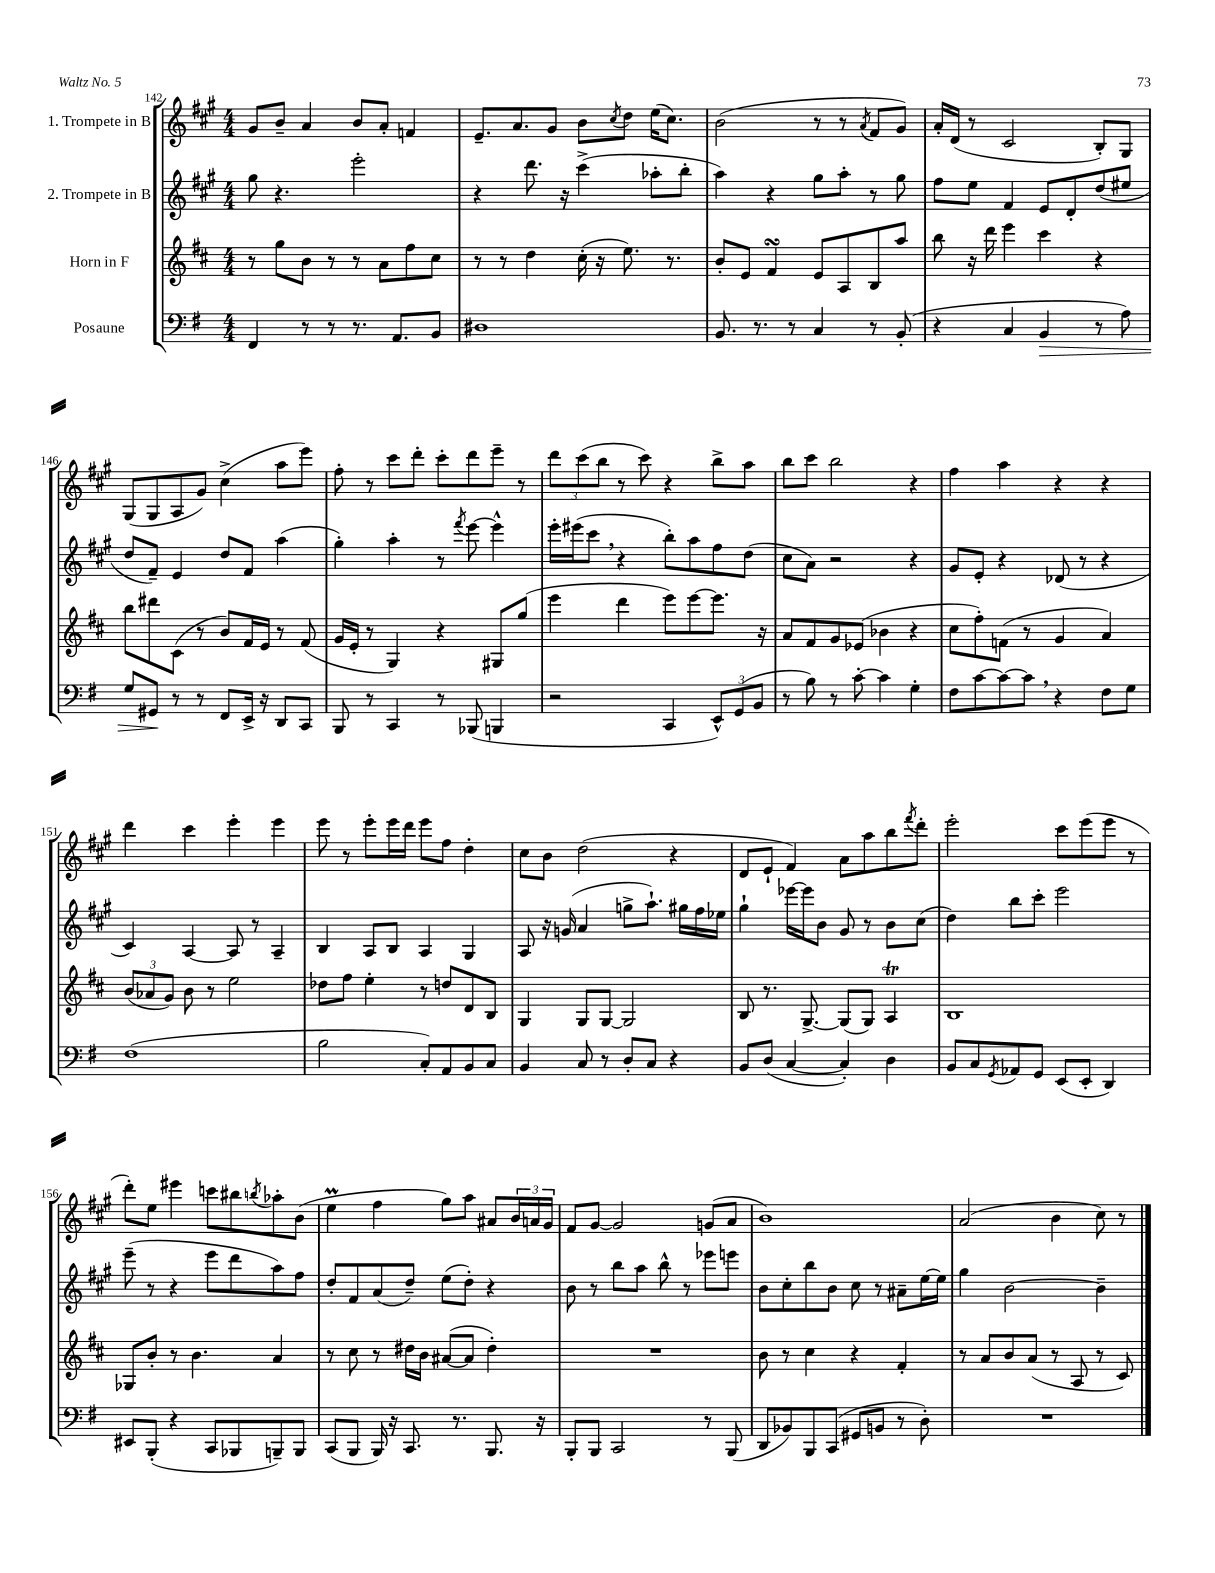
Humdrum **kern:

**kern	**kern	**kern	**kern
*staff4	*staff3	*staff2	*staff1
*clefF4	*clefG2	*clefG2	*clefG2
*k[f#]	*k[f#c#]	*k[f#c#g#]	*k[f#c#g#]
*M4/4	*M4/4	*M4/4	*M4/4
4FF#	8r	8gg#	8g#
.	8gg	4.r	8b~
8r	8b	.	4a
8r	8r	.	.
8.r	8r	2eee'	8b
.	8a	.	8a'
8.AA	.	.	.
.	8ff#	.	4f
8BB	8cc#	.	.
=	=	=	=
1D#	8r	4r	8.e~
.	8r	.	.
.	.	.	8.a
.	4dd	8.ddd	.
.	.	.	8g#
.	.	16r	.
.	(16cc#'	(4ccc#^	8b
.	16r	.	.
.	.	.	8qcc#
.	8.ee)	.	8dd
.	.	8aa-'	(16ee
.	8.r	.	8.cc#)
.	.	8bb'	.
=	=	=	=
8.BB	8b'	4aa)	(2b
.	8e	.	.
8.r	.	.	.
.	4f#	4r	.
8r	.	.	.
4C	8e	8gg#	8r
.	8A	8aa'	8r
.	.	.	8qa
8r	8B	8r	8f#
(8BB'	8aa	8gg#	8g#)
=	=	=	=
4r	8bb	8ff#	16a'
.	.	.	(16d
.	16r	8ee	8r
.	16ddd	.	.
4C	4eee	4f#	2c#
4BB	4ccc#	8e	.
.	.	8d'	.
8r	4r	(8dd	8B')
8A)	.	8ee#	8G#
=	=	=	=
8G	8bb	8dd	(8G#
8GG#	8ddd#	8f#~)	8G#
8r	(8c#	4e	8A
8r	8r	.	8g#)
8FF#	8b)	8dd	(4cc#^
16EE^	16f#	8f#	.
16r	16e	.	.
8DD	8r	(4aa	8aa
8CC	(8f#	.	8eee)
=	=	=	=
8BBB	16g	4gg#')	8ff#'
.	16e'	.	.
8r	8r	.	8r
4CC	4G)	4aa'	8ccc#
.	.	.	8ddd'
8r	4r	8r	8ccc#'
.	.	8qfff#	.
(8BBB-	.	[8eee	8ddd
4BBB	8G#	4eee^^]	8eee~
.	(8gg	.	8r
=	=	=	=
2r	4eee	16eee'	12ddd
.	.	(16eee#	.
.	.	.	(12ccc#
.	.	8ccc#	.
.	.	.	12bb
.	4ddd	4r	8r
.	.	.	8ccc#)
4CC	8eee)	8bb')	4r
.	[8eee	8aa	.
12EE^^)	8.eee]	8ff#	8bb^
(12GG	.	.	.
.	.	(8dd	8aa
12BB	.	.	.
.	16r	.	.
=	=	=	=
8r	8a	8cc#	8bb
8B)	8f#	8a)	8ccc#
8r	8g	2r	2bb
[8c'	(8e-	.	.
4c]	4b-	.	.
4G'	4r	4r	4r
=	=	=	=
8F#	8cc#	8g#	4ff#
[8c	8ff#')	8e'	.
8c_	(8f	4r	4aa
8c]	8r	.	.
4r	4g	(8d-	4r
.	.	8r	.
8F#	4a)	4r	4r
8G	.	.	.
=	=	=	=
(1F#	(12b	4c#)	4ddd
.	12a-	.	.
.	12g)	.	.
.	8b	[4A	4ccc#
.	8r	.	.
.	2ee	8A]	4eee'
.	.	8r	.
.	.	4A~	4eee
=	=	=	=
2B	8dd-	4B	8eee
.	8ff#	.	8r
.	4ee'	8A	8eee'
.	.	8B	16eee
.	.	.	16ddd
8C')	8r	4A	8eee
8AA	8dd	.	8ff#
8BB	8d	4G#	4dd'
8C	8B	.	.
=	=	=	=
4BB	4G	8A	8cc#
.	.	16r	8b
.	.	(16g	.
8C	8G	4a	(2dd
8r	[8G	.	.
8D'	2G]	8gg^	.
8C	.	8.aa`)	.
4r	.	.	4r
.	.	16gg#	.
.	.	16ff#	.
.	.	16ee-	.
=	=	=	=
8BB	8B	4gg#`	8d
(8D	8.r	.	8e`
[4C	.	[16eee-	4f#)
.	[8.G^	16eee-]	.
.	.	8b	.
4C'])	(8G]	8g#	8a
.	8G)	8r	8aa
4D	4A	8b	8bb
.	.	.	8qfff#
.	.	(8cc#	8ddd'
=	=	=	=
8BB	1B	4dd)	2eee'
8C	.	.	.
8qGG	.	.	.
8AA-	.	8bb	.
8GG	.	8ccc#'	.
(8EE	.	2eee	8ccc#
8EE'	.	.	(8eee
4DD)	.	.	8eee
.	.	.	8r
=	=	=	=
8EE#	8G-	(8eee~	8ddd')
(8BBB'	8b'	8r	8ee
4r	8r	4r	4eee#
.	4.b	.	.
8CC	.	8eee	8ccc
8BBB-	.	8ddd	8bb#
.	.	.	8qbb
8BBB~)	4a	8aa)	8aa-'
8BBB	.	8ff#	(8b
=	=	=	=
(8CC	8r	8dd'	4ee
8BBB	8cc#	8f#	.
16BBB)	8r	(8a	4ff#
16r	.	.	.
8.CC	16dd#	8dd~)	.
.	16b	.	.
.	([8a#	(8ee	8gg#)
8.r	.	.	.
.	8a#]	8dd')	8aa
8.BBB	4dd#')	4r	8a#
.	.	.	24b
.	.	.	24a
16r	.	.	.
.	.	.	24g#
=	=	=	=
8BBB'	1r	8b	8f#
8BBB	.	8r	[8g#
2CC	.	8bb	2g#]
.	.	8aa	.
.	.	8bb^^	.
.	.	8r	.
8r	.	8eee-	(8g
(8BBB	.	8eee	8a
=	=	=	=
8DD	8b	8b	1b)
8BB-)	8r	8cc#'	.
8BBB	4cc#	8bb	.
(8CC	.	8b	.
8GG#	4r	8cc#	.
8BB	.	8r	.
8r	4f#'	8a#~	.
8D')	.	[16ee	.
.	.	16ee]	.
=	=	=	=
1r	8r	4gg#	(2a
.	8a	.	.
.	8b	[2b	.
.	(8a	.	.
.	8r	.	4b
.	8A	.	.
.	8r	4b~]	8cc#)
.	8c#)	.	8r
==	==	==	==
*-	*-	*-	*-
